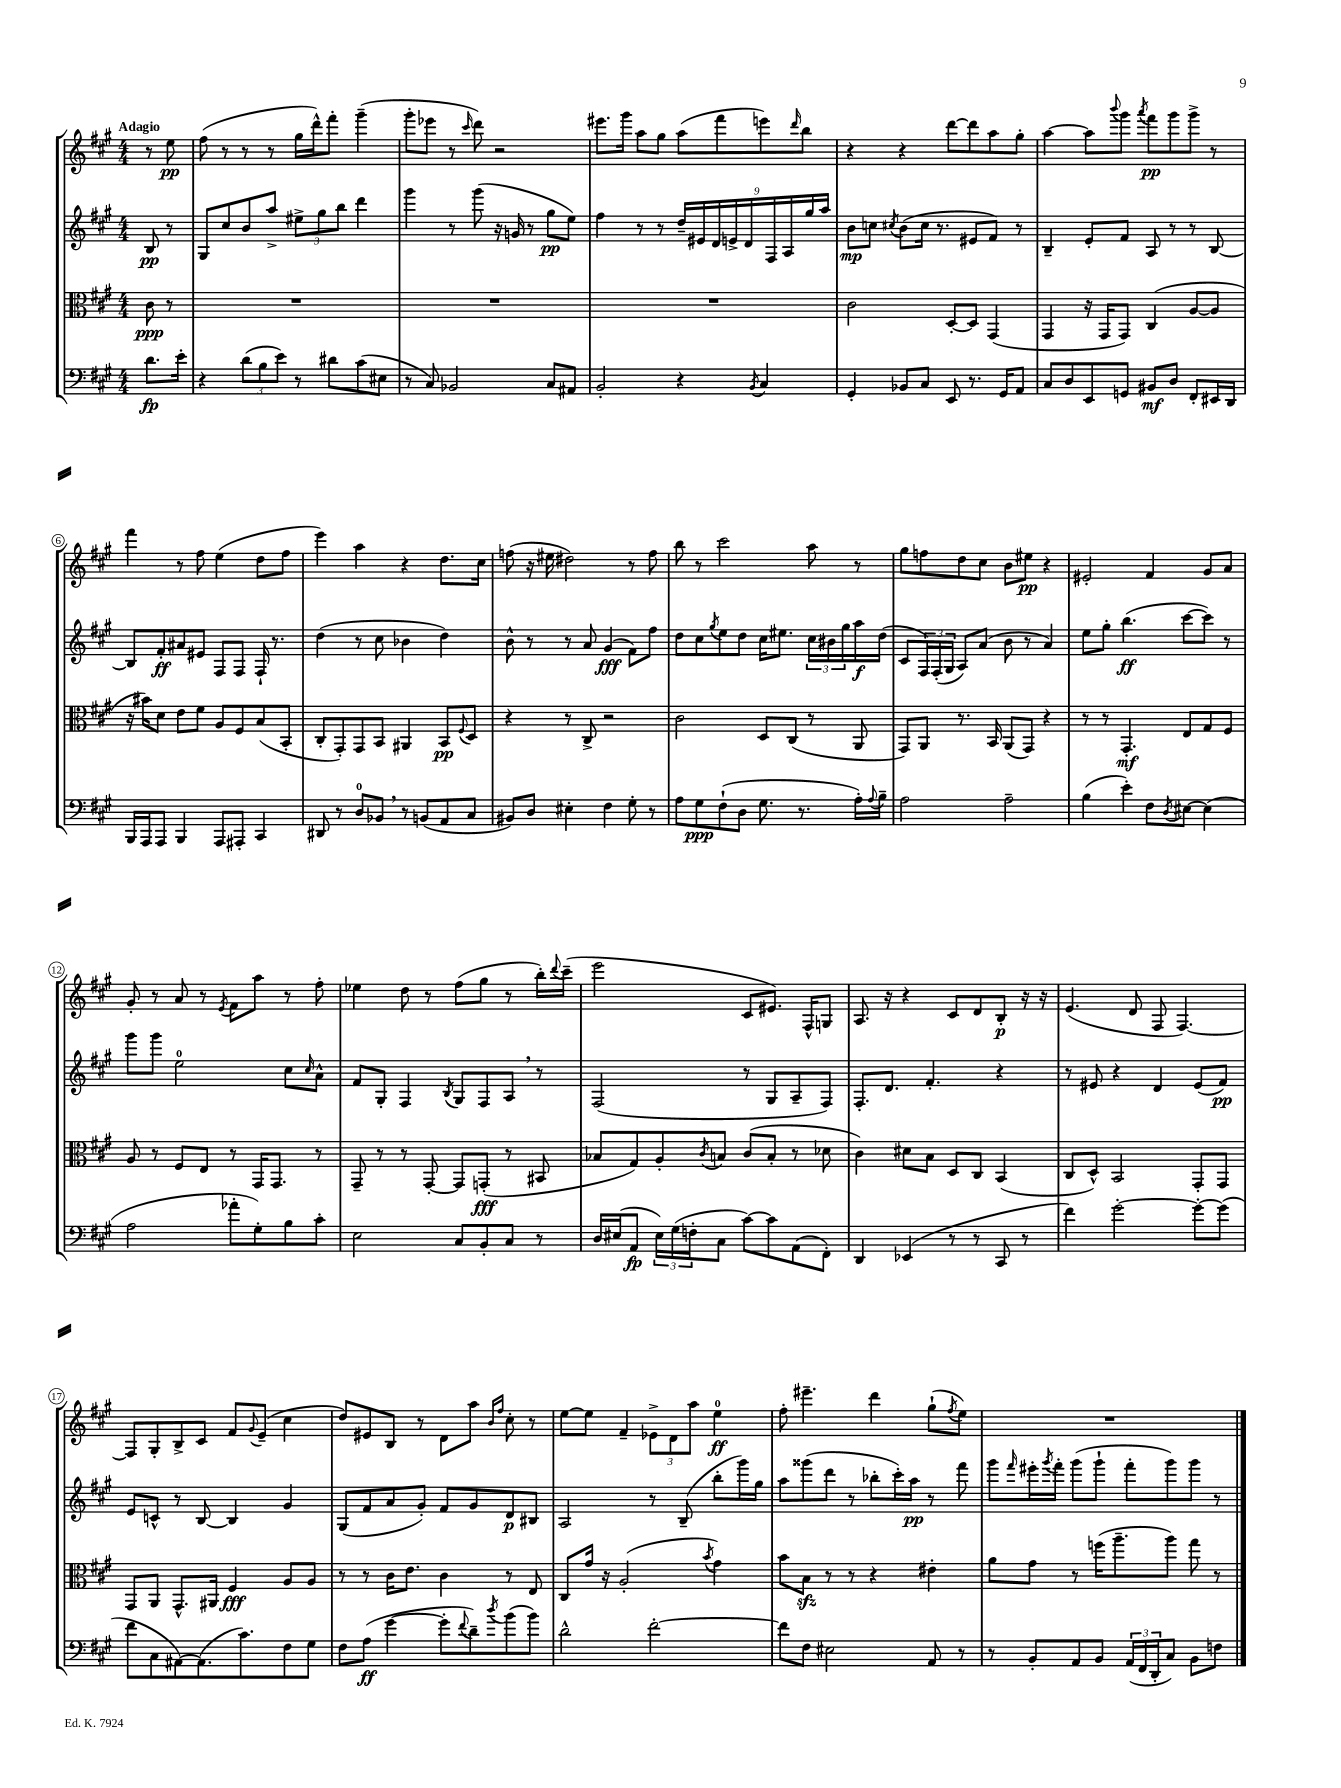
<<
\new StaffGroup <<
\new Staff = "s0" {
    \clef treble \key a \major \numericTimeSignature \time 4/4 \partial 4 \tempo "Adagio"
    r8 e''8\pp |
    fis''8( r8 r8 r8 gis''16 d'''16-^) fis'''8-. gis'''4--( |
    gis'''8-. ees'''8 r8 \grace { cis'''16 } d'''8) r2 |
    eis'''8. gis'''16 a''8 gis''8 a''8( fis'''8 e'''8) \grace { d'''16 } b''8 |
    r4 r4 d'''8~ d'''8 a''8 gis''8-. |
    a''4~ a''8 \appoggiatura { b'''8 } gis'''8 \acciaccatura { a'''8 } fis'''8\pp gis'''8 gis'''8-> r8 |
    fis'''4 r8 fis''8 e''4( d''8 fis''8 |
    e'''4) a''4 r4 d''8. cis''16 |
    f''8( r16 eis''16 dis''2) r8 f''8 |
    b''8 r8 cis'''2 a''8 r8 |
    gis''8 f''8 d''8 cis''8 b'8 eis''8\pp r4 |
    eis'2-. fis'4 gis'8 a'8 |
    gis'8-. r8 a'8 r8 \acciaccatura { e'8 } fis'8 a''8 r8 fis''8-. |
    ees''4 d''8 r8 fis''8( gis''8 r8 b''16-.) \appoggiatura { d'''8 } cis'''16--( |
    e'''2 cis'8 eis'8.) fis16-^ g8 |
    a8. r16 r4 cis'8 d'8 b8-.\p r16 r16 |
    e'4.( d'8 fis8 fis4.~) |
    fis8 gis8-. b8-> cis'8 fis'8 \appoggiatura { gis'8 } e'8--( cis''4 |
    d''8) eis'8 b8 r8 d'8 a''8 \grace { b'16 fis''16 } cis''8-. r8 |
    e''8~ e''8 fis'4-- \tuplet 3/2 { ees'8-> d'8 a''8 } e''4-0\ff |
    fis''8-. eis'''4.-- d'''4 gis''8-!( \acciaccatura { fis''8 } e''8) |
    R1 \bar "|." |
}
\new Staff = "s1" {
    \clef treble \key a \major \numericTimeSignature \time 4/4 \partial 4
    b8\pp r8 |
    gis8 cis''8 b'8 a''8-> \tuplet 3/2 { eis''8-> gis''8 b''8 } d'''4 |
    gis'''4 r8 gis'''8( r16 g'16 r8 gis''8\pp e''8) |
    fis''4 r8 r8 \tuplet 9/8 { d''16-- eis'16 d'16 e'16-> d'16 fis16 a16 gis''16 a''16 } |
    b'8\mp c''8 \acciaccatura { cis''8 } b'8( cis''16 r8. eis'8 fis'8) r8 |
    b4-- e'8-. fis'8 a8 r8 r8 b8~ |
    b8 fis'8-.\ff ais'8 eis'8 fis8 fis8 fis16-! r8. |
    d''4( r8 cis''8 bes'4 d''4) |
    b'8-^ r8 r8 a'8 gis'4\fff( fis'8) fis''8 |
    d''8 cis''8 \acciaccatura { gis''8 } e''8 d''8 cis''16 eis''8. \tuplet 3/2 { cis''16 bis'16 gis''16 } a''16\f d''16( |
    cis'8 \tuplet 3/2 { fis16) fis16-.( gis16 } a8) a'8( b'8 r8 a'4) |
    e''8 gis''8-. b''4.\ff( cis'''8~ cis'''8) r8 |
    gis'''8 gis'''8 e''2-0 cis''8 \grace { cis''16 } a'8-^ |
    fis'8 gis8-. fis4 \acciaccatura { b8 } gis8 fis8 a8 \breathe r8 |
    fis2( r8 gis8 a8-- fis8) |
    fis8.-. d'8. fis'4.-. r4 |
    r8 eis'8 r4 d'4 eis'8( fis'8\pp) |
    e'8 c'8-^ r8 b8~ b4 gis'4 |
    gis8( fis'8 a'8 gis'8-.) fis'8 gis'8 d'8\p bis8 |
    a2 r8 b8--( b''8-. gis'''16) gis''16 |
    a''8 gisis'''8( d'''8 r8 bes''8-. cis'''16-.) a''16\pp r8 fis'''8 |
    gis'''8 \grace { fis'''16 } eis'''16-. \acciaccatura { gis'''8 } fis'''16-. gis'''8( gis'''8-! fis'''8-. gis'''8) gis'''8 r8 \bar "|." |
}
\new Staff = "s2" {
    \clef alto \key a \major \numericTimeSignature \time 4/4 \partial 4
    cis'8\ppp r8 |
    R1 |
    R1 |
    R1 |
    cis'2 d8~-. d8 gis,4( |
    gis,4 r16 gis,16 gis,8) cis4( a8~ a8 |
    r16 bis'16) d'8 e'8 fis'8 a8 fis8 b8( b,8-. |
    cis8-. gis,8-.) gis,8 b,8 ais,4 b,8\pp \appoggiatura { fis8 } d8 |
    r4 r8 cis8-> r2 |
    cis'2 d8 cis8( r8 a,8 |
    gis,8) a,8 r8. b,16 a,8( gis,8) r4 |
    r8 r8 gis,4.-.\mf e8 gis8 fis8 |
    a8 r8 fis8 e8 r8 gis,16 gis,8. r8 |
    gis,8-- r8 r8 gis,8~-. gis,8 g,8-.\fff( r8 bis,8 |
    bes8 gis8) a8-. \acciaccatura { cis'8 } b8 cis'8( b8-. r8 des'8 |
    cis'4) dis'8 b8 d8 cis8 b,4( |
    cis8 d8-^) b,2 gis,8-. gis,8 |
    gis,8 a,8 gis,8.-^ ais,16 fis4\fff a8 a8 |
    r8 r8 cis'16 e'8. cis'4 r8 e8 |
    cis8 gis'16 r16 a2-.( \acciaccatura { b'8 } gis'4) |
    b'8 b8\sfz r8 r8 r4 eis'4-. |
    a'8 gis'8 r8 f''16( a''8.-- a''8) gis''8 r8 \bar "|." |
}
\new Staff = "s3" {
    \clef bass \key a \major \numericTimeSignature \time 4/4 \partial 4
    d'8.\fp e'16-. |
    r4 \tuplet 3/2 { d'8( b8 e'8) } r8 dis'8 cis'8( eis8 |
    r8 cis8) bes,2 cis8 ais,8 |
    b,2-. r4 \acciaccatura { b,8 } cis4 |
    gis,4-. bes,8 cis8 e,8 r8. gis,16 a,8 |
    cis8 d8 e,8 g,8 bis,8\mf d8 fis,8-. eis,16 d,16 |
    b,,16 a,,16 a,,8 b,,4 a,,8 ais,,8-. cis,4 |
    dis,8 r8 d8-0 bes,8 \breathe r8 b,8( a,8 cis8 |
    bis,8) d8 eis4-. fis4 gis8-. r8 |
    a8 gis8\ppp fis8-!( d8 gis8. r8. a16-.) \appoggiatura { a8 } b16-- |
    a2 a2-- |
    b4( e'4-.) fis8 \acciaccatura { d8 } eis8~ eis4( |
    a2 aes'8-. gis8-.) b8 cis'8-. |
    e2 cis8 b,8-. cis8 r8 |
    d16 eis16( a,8\fp \tuplet 3/2 { eis16) gis16( f16-. } cis8 cis'8~) cis'8 a,8( fis,8-.) |
    d,4 ees,4( r8 r8 cis,8 r8 |
    fis'4) gis'2~-. gis'8~-. gis'8( |
    fis'8 cis8 ais,8~) ais,8.( cis'8.) fis8 gis8 |
    fis8 a8\ff( gis'4~ gis'8-. \appoggiatura { fis'8 } d'8--) \acciaccatura { d''8 } b'8( b'8) |
    d'2-^ fis'2~-. |
    fis'8 fis8 eis2 a,8 r8 |
    r8 b,8-. a,8 b,8 \tuplet 3/2 { a,16( fis,16 d,16-. } cis8) b,8 f8 \bar "|." |
}
>>
>>
\layout { \context { \Score \override BarNumber.stencil = #(make-stencil-circler 0.1 0.3 ly:text-interface::print) } }
